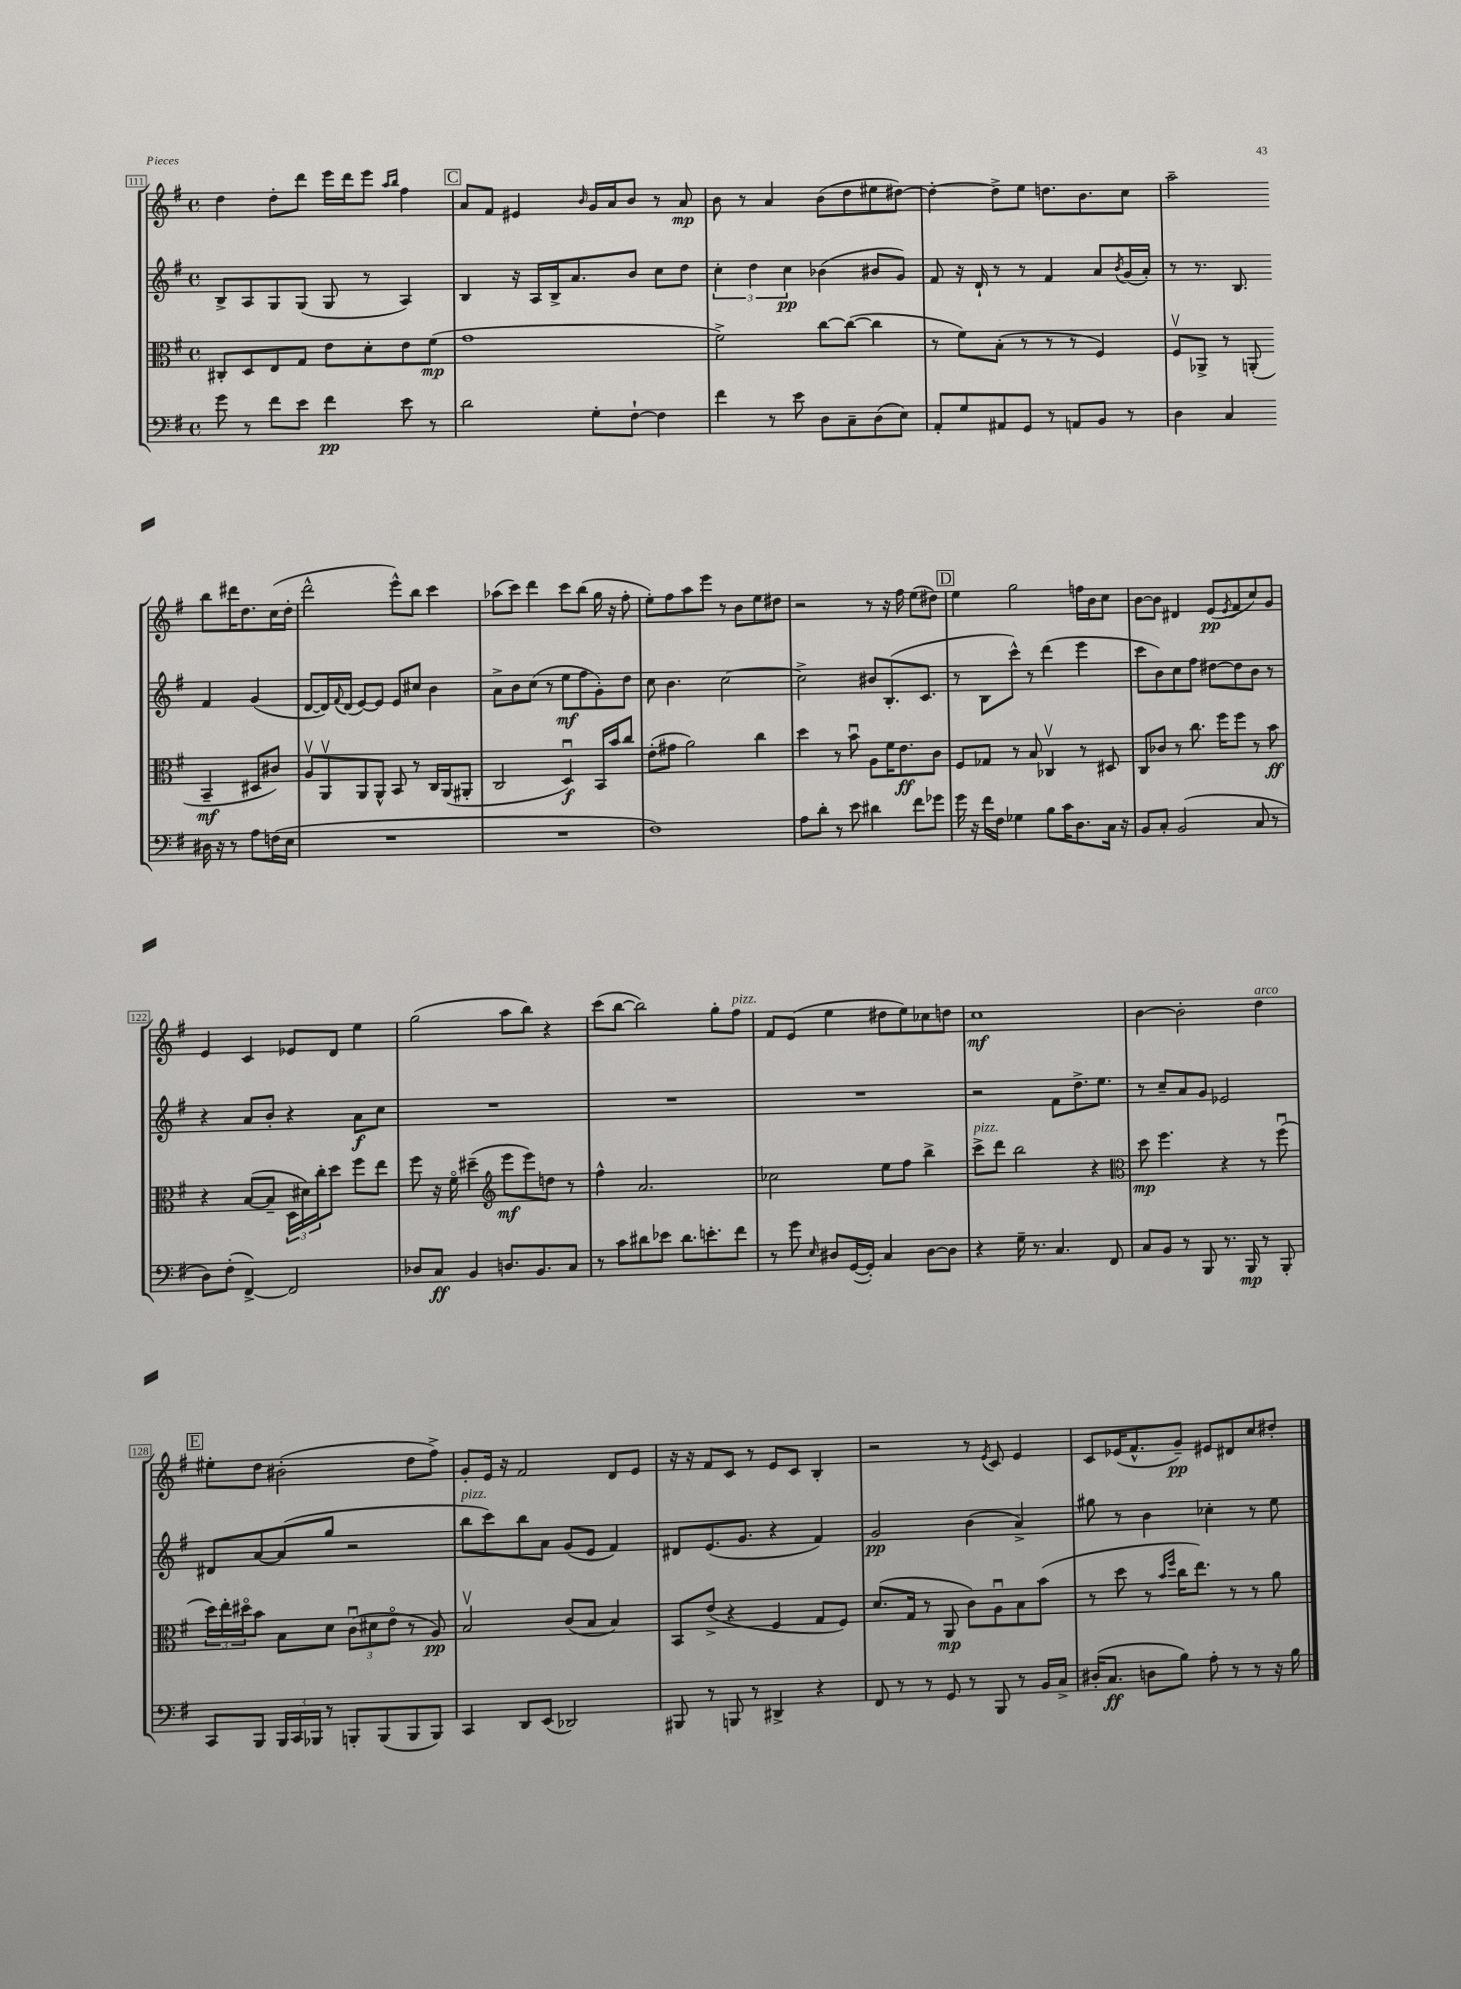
<<
\new StaffGroup <<
\new Staff = "s0" {
    \clef treble \key g \major \defaultTimeSignature \time 4/4
    d''4 d''8-. d'''8 e'''16 d'''16 e'''8 \grace { a''16 b''16 } fis''4 |
    \mark \markup { \box "C" } a'8 fis'8 eis'4 \grace { b'16 } g'16 a'16 b'8 r8 a'8\mp |
    b'8 r8 a'4 b'8( d''8 eis''8 dis''8~) |
    dis''4~-. dis''8-> e''8 d''8. b'8. c''8 |
    a''2-- b''8 dis'''16 d''8. c''16( d''16-. |
    d'''2-^ e'''8-^) b''8 c'''4 |
    aes''8( c'''8) d'''4 c'''8 b''8( g''16 r16 fis''8-. |
    e''8-.) fis''8 a''8 e'''8 r8 b'8 e''8 dis''8 |
    r2 r8 r16 fis''16 e''8( dis''8) |
    \mark \markup { \box "D" } e''4 g''2 f''16 b'16 c''8 |
    b'8~ b'8 dis'4 e'8\pp( \acciaccatura { e'8 } fis'8 c''8) g'8 |
    e'4 c'4 ees'8 d'8 e''4 |
    g''2( a''8 b''8) r4 |
    c'''8( b''8~ b''2) g''8-. fis''8^\markup { \italic "pizz." } |
    fis'8 e'8( e''4 dis''8 e''8) ces''8 d''8 |
    c''1\mf |
    b'4~ b'2-. d''4^\markup { \italic "arco" } |
    \mark \markup { \box "E" } eis''8-. d''8 bis'2-.( d''8 fis''8->) |
    g'8-. e'16 r16 fis'2 d'8 e'8 |
    r16 r16 fis'8 c'8 r8 e'8 c'8 b4-. |
    r2 r8 \acciaccatura { e'8 } c'8 e'4 |
    c'8 ees'16( fis'8.-^ g'8--\pp) eis'8 dis'8 c''8 dis''8-. \bar "|." |
}
\new Staff = "s1" {
    \clef treble \key g \major \defaultTimeSignature \time 4/4
    b8-> a8 g8 g8( g8 r8 a4) |
    \mark \markup { \box "C" } b4 r16 a16 b16-> a'8. b'8 c''8 d''8 |
    \tuplet 3/2 { c''4-. d''4 c''4\pp } bes'4( bis'8 g'8) |
    fis'8 r16 d'16-! r8 r8 fis'4 a'8 \acciaccatura { b'8 } g'16( a'16-.) |
    r8 r8. b8. fis'4 g'4( |
    d'8~ d'16) \appoggiatura { fis'8 } d'16( e'8~) e'8 e'8 cis''8 b'4 |
    a'8-> b'8 c''8( r8 e''8\mf fis''8 g'8-.) d''8 |
    c''8 b'4. c''2~ |
    c''2-> bis'8 b8.-.( c'8. |
    \mark \markup { \box "D" } r8 b8 c'''8-^) r8 d'''4( e'''4 |
    c'''8 b'8) c''8 fis''8 dis''8~ dis''8 b'8 r8 |
    r4 a'8 b'8-. r4 a'8\f c''8 |
    R1 |
    R1 |
    R1 |
    r2 fis'8 d''8.-> e''8. |
    r8 c''8-- a'8 g'8 ees'2 |
    \mark \markup { \box "E" } dis'8 a'8~ a'8( g''8 r2 |
    b''8^\markup { \italic "pizz." } c'''8) b''8 a'8 g'8( e'8 fis'4) |
    dis'8 e'8.( g'8. r4 fis'4) |
    g'2\pp b'4( a'4->) |
    gis''8 r8 b'4 ces''4-. r8 e''8 \bar "|." |
}
\new Staff = "s2" {
    \clef alto \key g \major \defaultTimeSignature \time 4/4
    cis8-. d8 e8 g8 e'8 d'8-. e'8 fis'8\mp( |
    \mark \markup { \box "C" } g'1 |
    fis'2->) c''8~ c''8~( c''4 |
    r8 fis'8) b8-.( r8 r8 r8 fis4) |
    fis8\upbow aes,8-> r8 a,8-.( b,4--\mf dis8 cis'8) |
    a8\upbow a,8\upbow a,8 a,8-^ b,8 r8 c16 a,16( ais,8-. |
    c2 d4\downbow\f) b,16 b'16 c''8 |
    e'8-.( gis'8 a'2) c''4 |
    d''4 r8 b'8\downbow a8 fis'16 e'8.\ff c'8 |
    \mark \markup { \box "D" } fis8 ges8 r8 b8 ces4\upbow r8 dis8 |
    c8 ces'8 r8 c''8. fis''16 fis''8 r8 b'8\ff |
    r4 b8~( b8-- \tuplet 3/2 { d16 dis'16) c''16-. } d''8 fis''8 e''8 |
    fis''8 r16 fis'16\flageolet dis''4--( \clef treble e'''8\mf e'''8) d''8 r8 |
    fis''4-^ a'2. |
    ces''2 e''8 fis''8 b''4-> |
    c'''8->^\markup { \italic "pizz." } d'''8 b''2 r4 |
    \clef alto d''8\mp fis''4. r4 r8 fis''8\downbow( |
    \mark \markup { \box "E" } \tuplet 3/2 { d''16) e''16-. dis''16\flageolet } b'8 b8 d'8 \tuplet 3/2 { c'8\downbow( dis'8 e'8\flageolet } r8 a8\pp) |
    b2\upbow c'8( b8 b4) |
    b,8 e'8->( r4 fis4 g8 fis8) |
    d'8.( g16 r8 a,8\mp c'8) a8\downbow b8 b'8( |
    r8 d''8 r8 \grace { b'16 fis''16 } c''16 e''8.) r8 r8 a'8 \bar "|." |
}
\new Staff = "s3" {
    \clef bass \key g \major \defaultTimeSignature \time 4/4
    g'8 r8 fis'8 e'8 fis'4\pp e'8 r8 |
    \mark \markup { \box "C" } d'2 g8-. fis8~-! fis4 |
    fis'4 r8 e'8 d8 c8-- d8( e8) |
    a,8-. g8 ais,8 g,8 r8 a,8 b,8 r8 |
    d4 c4 dis16 r16 r8 a8 f16( e16 |
    R1 |
    R1 |
    fis1) |
    a8 d'8-. r8 e'8 dis'4 fis'8 ges'8 |
    \mark \markup { \box "D" } g'16 r16 fis'16 fis16 ges4 b8 c'16 d8. c16 r16 |
    b,8 c8-. b,2( c8 r8 |
    d8) fis8-.( fis,4~->) fis,2 |
    des8 c8\ff b,4 d8. b,8. c8 |
    r8 c'8 dis'8 ees'8 dis'8. e'8.-. fis'8 |
    r8 g'8 \grace { e16 } dis8 g,16~( g,16-.) c4 dis8~ dis8 |
    r4 g16-- r8. c4. fis,8 |
    c8 b,8 r8 b,,8 r8. b,,16\mp r8 b,,8-. |
    \mark \markup { \box "E" } c,8 b,,8 \tuplet 3/2 { b,,16 c,16 bes,,16 } r8 b,,8-. b,,8( b,,8 b,,8) |
    c,4 d,8 e,8( des,2) |
    bis,,8 r8 b,,8 r8 dis,4-> r4 |
    fis,8 r8 r8 g,8 r8 b,,8 r8 b,16 c16-> |
    dis16-.( c8.\ff d8 b8) a8-. r8 r8 r16 b16 \bar "|." |
}
>>
>>
\layout { \context { \Score currentBarNumber = #111 \override BarNumber.stencil = #(make-stencil-boxer 0.1 0.3 ly:text-interface::print) } }
